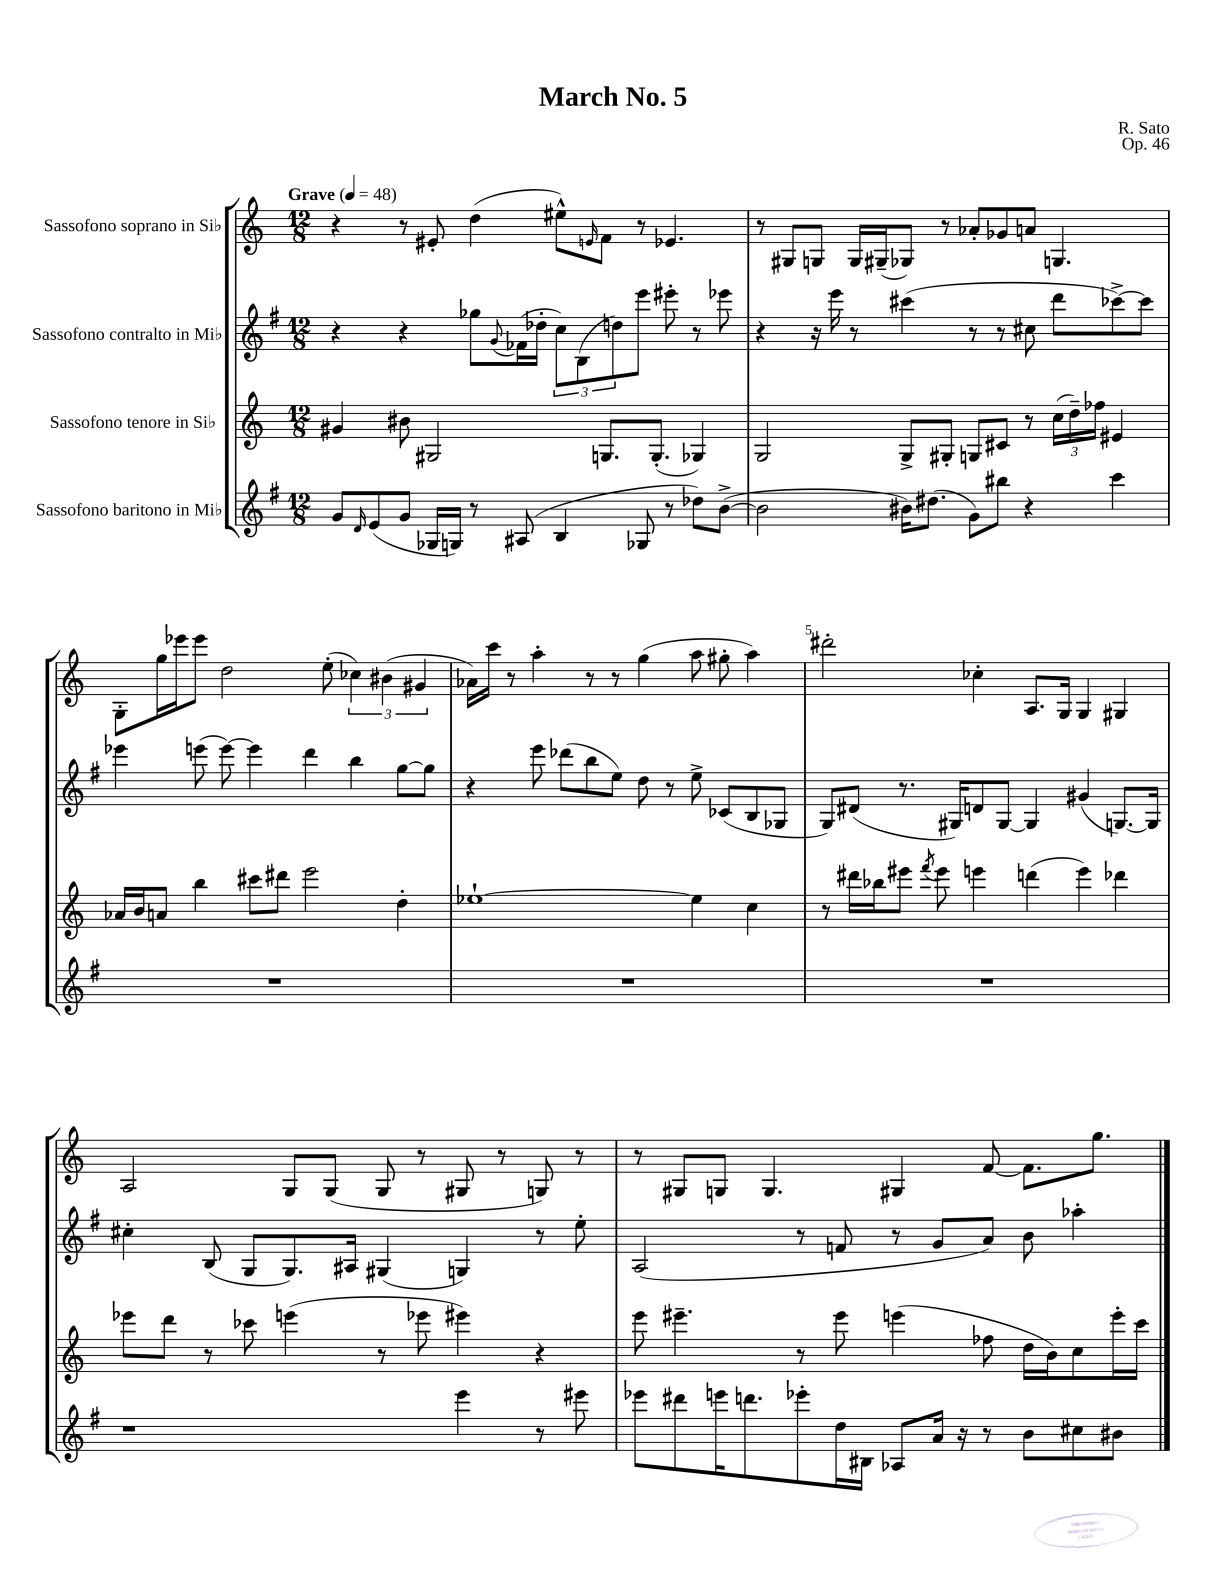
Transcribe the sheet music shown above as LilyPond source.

\header { title = "March No. 5" composer = "R. Sato" opus = "Op. 46" }
<<
\new StaffGroup <<
\new Staff = "s0" \with { instrumentName = "Sassofono soprano in Sib" } {
    \clef treble \key c \major \numericTimeSignature \time 12/8 \tempo "Grave" 4 = 48
    r4 r8 eis'8-. d''4( eis''8-^) \grace { e'16 } f'8 r8 ees'4. |
    r8 gis8 g8 g16 gis16--( ges8) r8 aes'8-. ges'8 a'8 g4. |
    g8-. g''16 ees'''16 ees'''8 d''2 e''8-.( \tuplet 3/2 { ces''4) bis'4( gis'4 } |
    aes'16) c'''16 r8 a''4-. r8 r8 g''4( a''8 gis''8-. a''4) |
    dis'''2-. ces''4-. a8. g16 g4 gis4 |
    a2 g8 g8( g8 r8 gis8 r8 g8) r8 |
    r8 gis8 g8 g4. gis4 f'8~ f'8. g''8. \bar "|." |
}
\new Staff = "s1" \with { instrumentName = "Sassofono contralto in Mib" } {
    \clef treble \key g \major \numericTimeSignature \time 12/8
    r4 r4 ges''8 \appoggiatura { g'8 } fes'16( des''16-. \tuplet 3/2 { c''8) b8( d''8) } e'''8 eis'''8-. r8 ees'''8 |
    r4 r16 e'''16 r8 cis'''4( r8 r8 cis''8 d'''8 ces'''8~->) ces'''8 |
    ees'''4 e'''8( e'''8~) e'''4 d'''4 b''4 g''8~ g''8 |
    r4 e'''8 des'''8( b''8 e''8) d''8 r8 e''8-> ces'8( b8 ges8 |
    g8) dis'8( r8. gis16) d'8 gis8~ gis4 gis'4( g8.~) g16 |
    cis''4-. b8( g8 g8.) ais16 gis4( g4) r8 e''8-. |
    a2( r8 f'8 r8 g'8 a'8) b'8 aes''4-. \bar "|." |
}
\new Staff = "s2" \with { instrumentName = "Sassofono tenore in Sib" } {
    \clef treble \key c \major \numericTimeSignature \time 12/8
    gis'4 bis'8 gis2 g8. g8.-.( ges4) |
    g2 g8-> gis8-. g8 cis'8 r8 \tuplet 3/2 { c''16( d''16--) fes''16 } eis'4 |
    aes'16 b'16 a'8 b''4 cis'''8 dis'''8 e'''2 d''4-. |
    ees''1~-! ees''4 c''4 |
    r8 dis'''16 bes''16 eis'''8 \acciaccatura { f'''8 } eis'''8 e'''4 d'''4( e'''4) des'''4 |
    ees'''8 d'''8 r8 ces'''8 e'''4( r8 ees'''8 eis'''4) r4 |
    e'''8 eis'''4.-- r8 eis'''8 e'''4( fes''8 d''16 b'16) c''8 e'''16-. c'''16 \bar "|." |
}
\new Staff = "s3" \with { instrumentName = "Sassofono baritono in Mib" } {
    \clef treble \key g \major \numericTimeSignature \time 12/8
    g'8 \grace { d'16 } e'8( g'8 ges16 g16) r8 ais8( b4 ges8 r8 des''8) b'8~->( |
    b'2 bis'16) dis''8.( g'8) bis''8 r4 c'''4 |
    R1. |
    R1. |
    R1. |
    r1 e'''4 r8 eis'''8 |
    ees'''8 dis'''8 e'''16 d'''8. ees'''8-. d''16 bis16 aes8 a'16 r16 r8 b'8 cis''8 bis'8 \bar "|." |
}
>>
>>
\layout { \context { \Score \override BarNumber.break-visibility = ##(#f #t #t) barNumberVisibility = #(every-nth-bar-number-visible 5) } }
